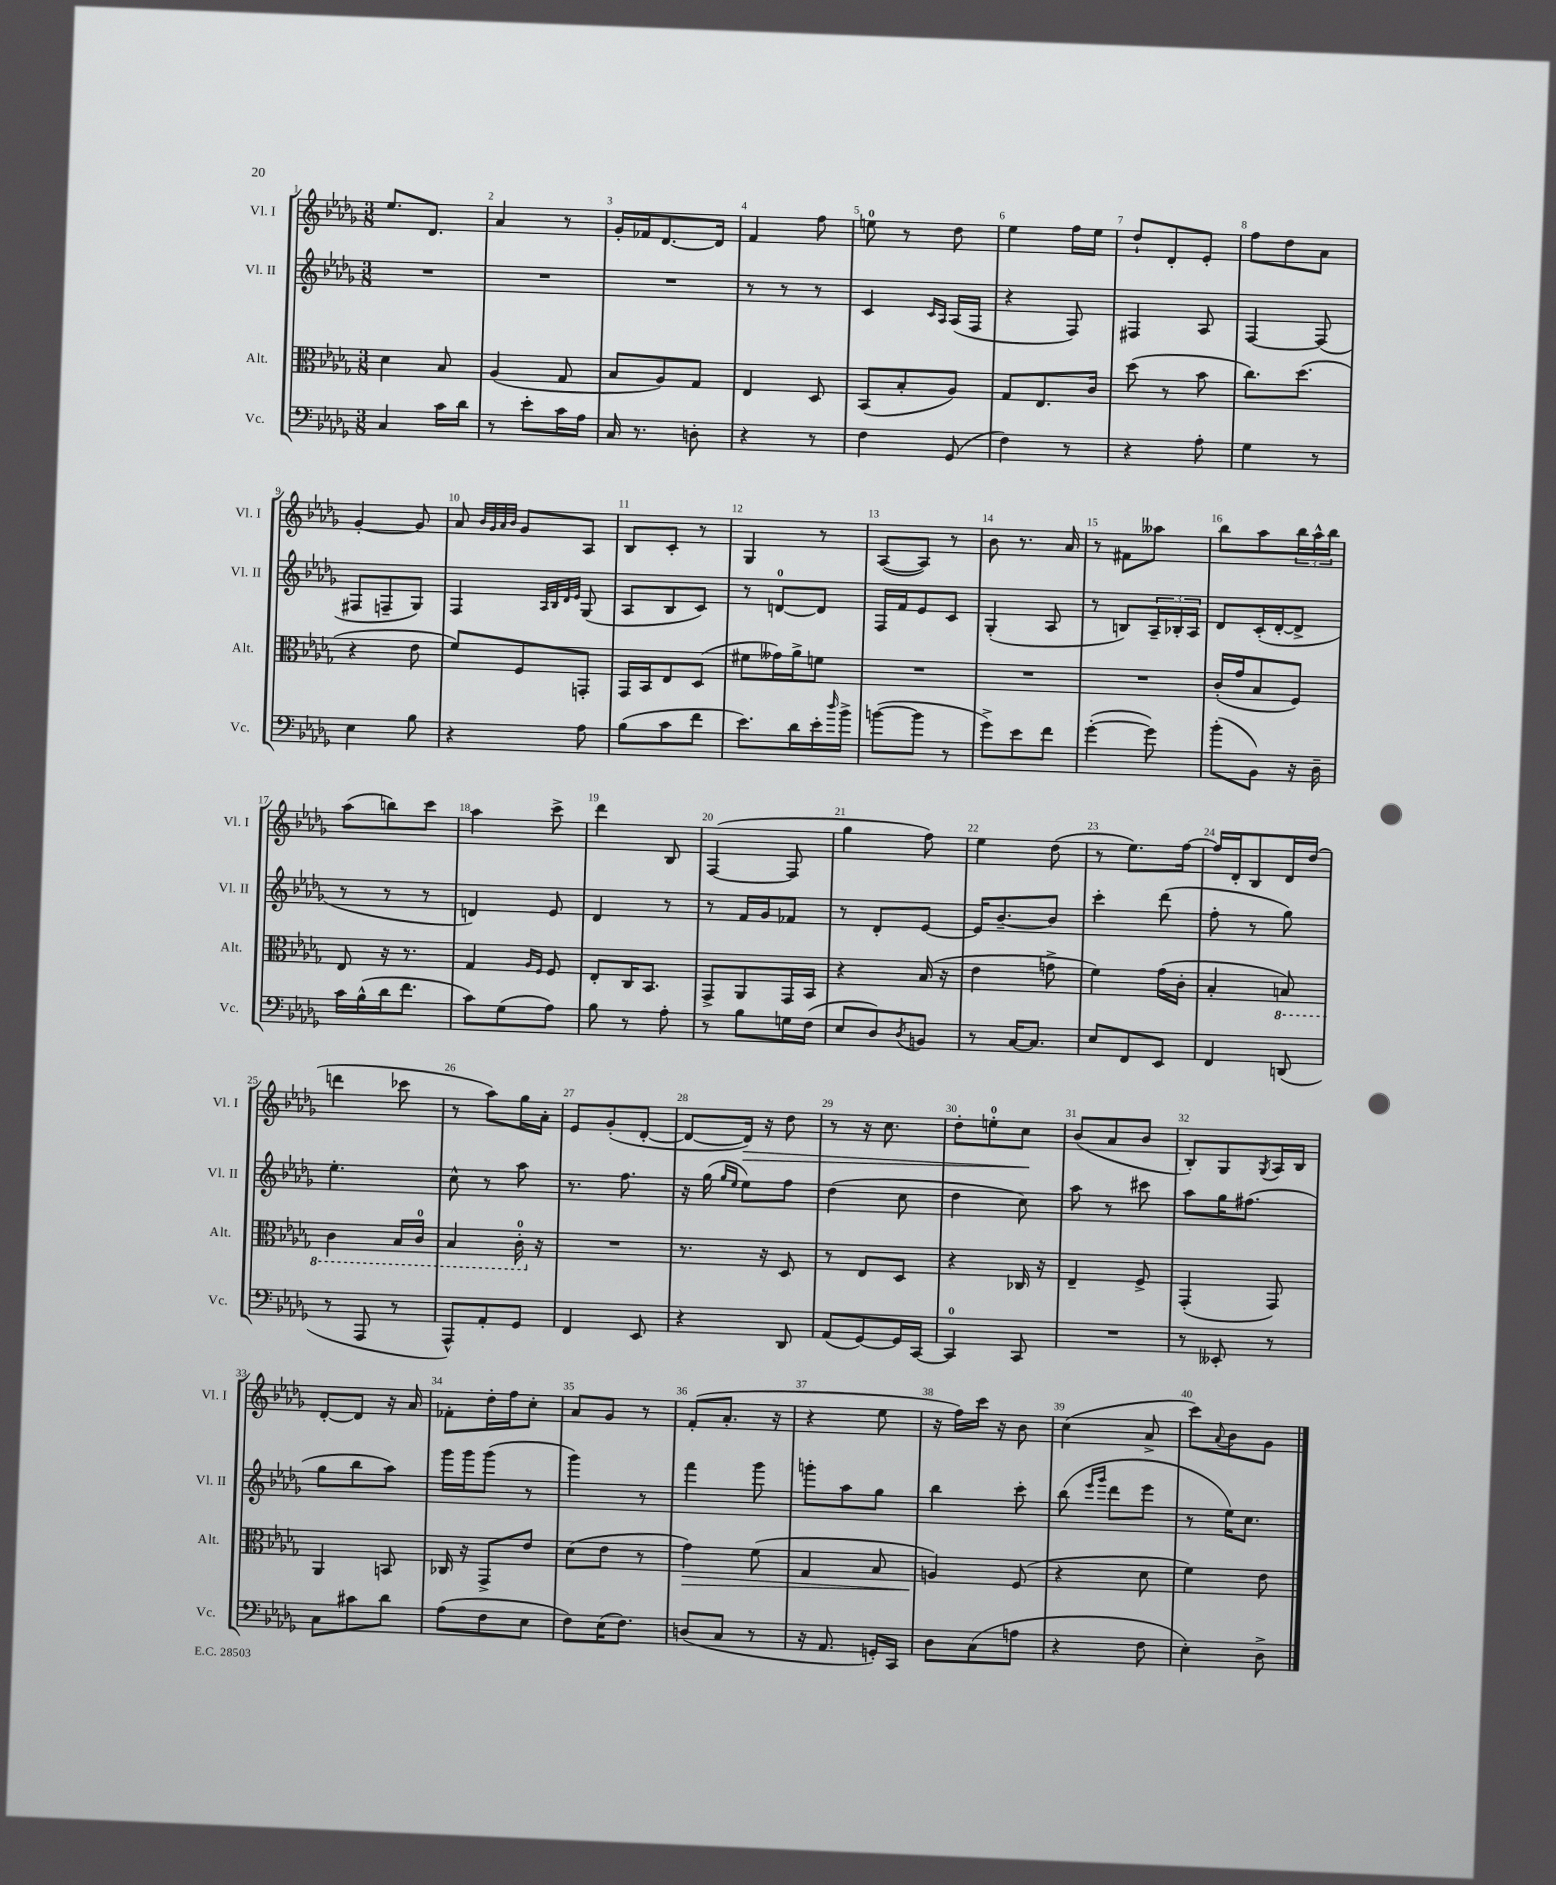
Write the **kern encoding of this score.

**kern	**kern	**kern	**kern
*staff4	*staff3	*staff2	*staff1
*clefF4	*clefC3	*clefG2	*clefG2
*k[b-e-a-d-g-]	*k[b-e-a-d-g-]	*k[b-e-a-d-g-]	*k[b-e-a-d-g-]
*M3/8	*M3/8	*M3/8	*M3/8
4C	4d-	4.r	8.ee-
.	.	.	8.d-
16c	8B-	.	.
16d-	.	.	.
=	=	=	=
8r	(4A-	4.r	4a-
8e-'	.	.	.
16c	8G-	.	8r
16A-	.	.	.
=	=	=	=
16C	8B-	4.r	16g-'
8.r	.	.	16f-
.	8A-)	.	[8.d-
8D'	8G-	.	.
.	.	.	16d-]
=	=	=	=
4r	4E-	8r	4f
.	.	8r	.
8r	8D-	8r	8ff
=	=	=	=
4F	(8BB-	4c	8ee
.	8B-'	.	8r
.	.	16qqc	.
.	.	16qqA-	.
(8GG-	8A-)	(16A-	8dd-
.	.	16F	.
=	=	=	=
4F)	8G-	4r	4ee-
.	8.E-	.	.
8r	.	8F)	16ff
.	16c	.	16ee-
=	=	=	=
4r	(8dd-	4F#	8dd-`
.	8r	.	8d-'
8A-'	8b-	8A-	8e-'
=	=	=	=
4G-	8.cc)	[4F	8ff
.	.	.	8dd-
.	(8.dd-	.	.
8r	.	(8F]	8a-
=	=	=	=
4E-	4r	8F#	[4g-'
.	.	8F~	.
8B-	8e-	8G-)	8g-]
=	=	=	=
4r	8f)	4F	8a-
.	.	.	32qqb-
.	.	.	32qqg-
.	.	.	32qqa-
.	.	.	32qqb-
.	8F	.	8g-
.	.	32qqA-	.
.	.	32qqB-	.
.	.	32qqd-	.
.	.	32qqe-	.
8A-	8GG'	(8G-	8A-
=	=	=	=
(8B-	16GG-	8A-	8B-
.	16BB-	.	.
8c	8E-	8B-	8c'
8f	(8D-	8c)	8r
=	=	=	=
8.e-)	8f#	8r	4G-
.	16g--)	[8d	.
16d-	16a-^	.	.
16e-'	8f	8d]	8r
16qqdd-	.	.	.
16b-^	.	.	.
=	=	=	=
([8b	4.r	16F	([8A-
.	.	16f	.
8b]	.	8e-	8A-])
8r	.	8c	8r
=	=	=	=
8g-^)	4.r	(4G-'	8b-
8e-	.	.	8.r
8f	.	8A-	.
.	.	.	16a-
=	=	=	=
([4g-'	4.r	8r	8r
.	.	8B)	8f#
8g-])	.	24A-~	8aa--
.	.	24B-'	.
.	.	24A-	.
=	=	=	=
(8b-'	(16c'	8d-	8bb-
.	16g-	.	.
8BB-)	8B-	(16c'	8aa-
.	.	[16d-'	.
16r	8F)	8d-^]	24bb-
.	.	.	24aa-^^
16D-~	.	.	.
.	.	.	24bb-
=	=	=	=
16c	8E-	8r	(8aa-
(16B-^^	.	.	.
16d-	16r	8r	8bb)
8.f	8.r	.	.
.	.	8r	8ccc
=	=	=	=
8c)	4G-	4d)	4aa-
(8G-	.	.	.
.	16qqA-	.	.
.	16qqF	.	.
8A-)	8F	8e-	8ccc^
=	=	=	=
8B-	8E-'	4d-	4ddd-
8r	16C	.	.
.	8.BB-	.	.
8A-'	.	8r	8B-
=	=	=	=
8r	8GG-^	8r	([4F
8B-	8AA-	16f	.
.	.	16g-	.
16G	16GG-	8f-	8F]
(16F	16BB-	.	.
=	=	=	=
8E-	4r	8r	4gg-
8D-)	.	8d-'	.
8qD-	.	.	.
8BB	(16B-	[8e-	8ff)
.	16r	.	.
=	=	=	=
8r	4e-	16e-]	4ee-
.	.	[8.b-~	.
[16C	.	.	.
8.C]	.	.	.
.	8g^	8b-]	(8dd-
=	=	=	=
8E-	4f)	4ccc'	8r
8FF	.	.	8.ee-)
8EE-	(16g-	(8ddd-	.
.	16c'	.	[16ff
=	=	=	=
4FF	4B-'	8ff'	16ff]
.	.	.	16d-'
.	.	8r	8B-
(8DD	8BB)	8gg-)	16d-
.	.	.	(16dd-
=	=	=	=
8r	4C	4.ee-'	4ddd
8AAA-	.	.	.
8r	16BB-	.	8ccc-
.	16C	.	.
=	=	=	=
8AAA-^^)	4BB-	8cc^^	8r
8AA-'	.	8r	8aa-)
8GG-	16C'	8aa-	16gg-
.	16r	.	16a-'
=	=	=	=
4FF	4.r	8.r	8e-
.	.	.	(8g-'
.	.	8.ff	.
8EE-	.	.	[8d-'
=	=	=	=
4r	8.r	16r	8d-_
.	.	(16gg-	.
.	.	16qqgg-	.
.	.	16qqee-	.
.	.	8ee-)	16d-])
.	16r	.	16r
8DD-	8D-	8ff	8dd-
=	=	=	=
(8AA-	8r	(4dd-	8r
[8GG-)	8E-	.	16r
.	.	.	8.cc
16GG-]	8D-	8cc	.
[16CC	.	.	.
=	=	=	=
4CC]	4r	4dd-	8dd-'
.	.	.	8ee'
8CC	16C-	8cc)	8cc
.	16r	.	.
=	=	=	=
4.r	4E-~	8aa-	(8b-
.	.	8r	8a-
.	8F^	8ccc#	8b-
=	=	=	=
8r	(4GG-'	8aa-	8B-')
8EE--'	.	16gg-	8G-
.	.	(8.ff#	.
.	.	.	8qG-
8r	8GG-)	.	16A-
.	.	.	16B-
=	=	=	=
8C	4AA-	8gg-	[8d-'
8c#	.	8bb-	8d-]
8d-	8BB	8aa-)	16r
.	.	.	16a-
=	=	=	=
(8A-	16C-	16ggg-	8f-'
.	16r	16ggg-	.
8F	8GG-^	(8ggg-	16dd-'
.	.	.	16ff
8E-	8e-	8r	8cc'
=	=	=	=
8F)	(8d-	4ggg-)	8a-
(16E-	8e-	.	8g-
8.F)	.	.	.
.	8r	8r	8r
=	=	=	=
(8D	4g-)	4fff	(8f'
8C	.	.	8.a-'
8r	(8f	8ggg-	.
.	.	.	16r
=	=	=	=
16r	4G-	8ggg'	4r
8.AA-	.	.	.
.	.	8aa-	.
16GG')	8B-	8gg-	8ee-
16CC	.	.	.
=	=	=	=
8D-	4A)	4bb-	16r
.	.	.	16ff)
(8C	.	.	16ccc
.	.	.	16r
8A	(8F	8ccc'	8b-
=	=	=	=
4r	4r	(8bb-	(4cc
.	.	16qqeee-	.
.	.	16qqggg-	.
.	.	8ddd-	.
8F	8d-	8eee-	8a-^
=	=	=	=
4E-')	4f)	8r	8ccc)
.	.	.	8qqa-
.	.	16ee-)	8b-
.	.	8.cc	.
8D-^	8e-	.	8g-
==	==	==	==
*-	*-	*-	*-
